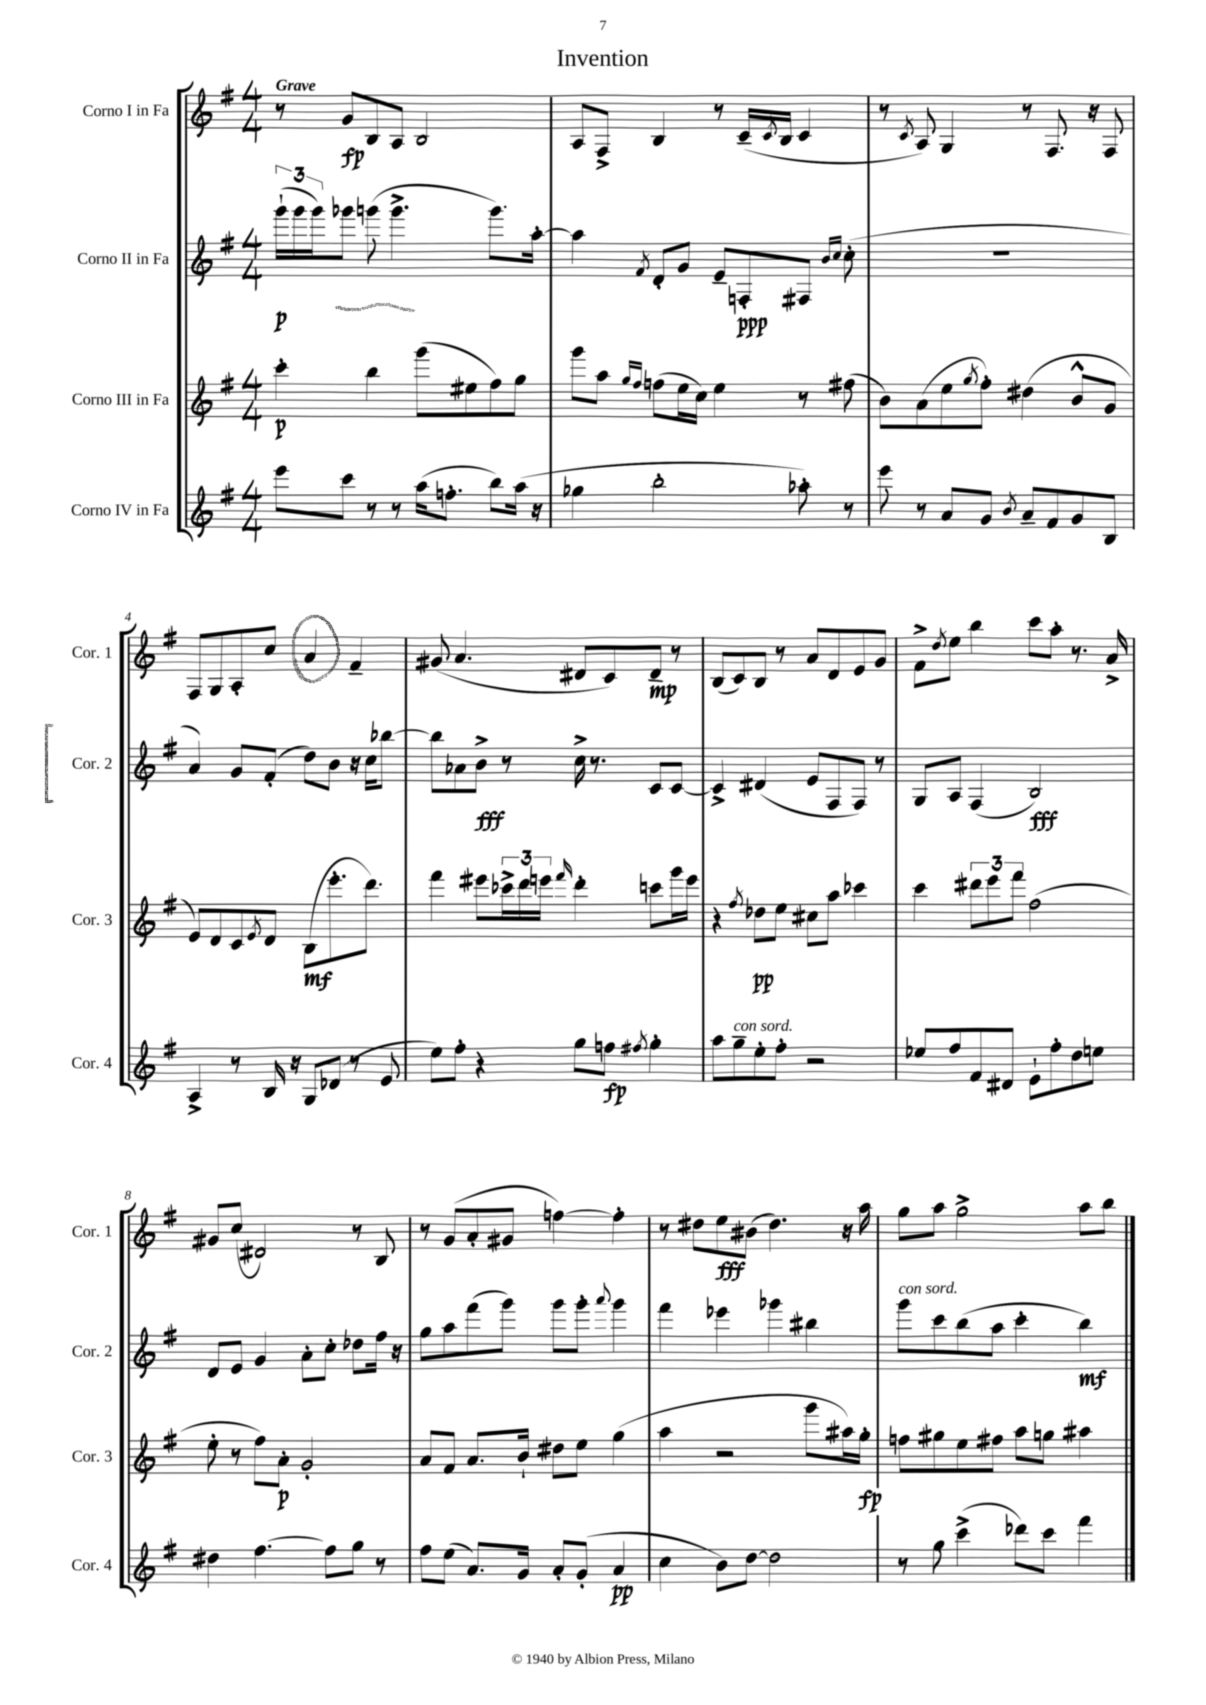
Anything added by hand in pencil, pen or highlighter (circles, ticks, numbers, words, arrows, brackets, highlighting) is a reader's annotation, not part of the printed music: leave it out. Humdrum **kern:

**kern	**kern	**kern	**kern
*staff4	*staff3	*staff2	*staff1
*clefG2	*clefG2	*clefG2	*clefG2
*k[f#]	*k[f#]	*k[f#]	*k[f#]
*M4/4	*M4/4	*M4/4	*M4/4
8eee	4ccc'	(24ggg`	8r
.	.	24ggg	.
.	.	24ggg)	.
8ccc	.	8ggg-	8g
8r	4bb	(8ggg	8B
8r	.	4.ggg^	8A
(16aa	(8ggg	.	2B
8.ff'	.	.	.
.	8ee#	.	.
8bb)	8ff#)	8.ggg)	.
(16aa	8gg	.	.
16r	.	[16aa'	.
=	=	=	=
4gg-	8ggg	4aa]	8A
.	8aa	.	8F#^
.	16qqgg	.	.
.	16qqff#	8qf#	.
2bb'	(8ff	8d'	4B
.	16ee	8g	.
.	16cc)	.	.
.	4ee	8e~	8r
.	.	8F'	(16c~
.	.	.	8qc
.	.	.	16B
8aa-')	8r	8F#	4c
.	.	16qqb	.
.	.	16qqcc	.
8r	(8ff#	(8cc'	.
=	=	=	=
8eee	8b)	1r	8r
.	.	.	8qc
8r	(8a	.	8A)
8a	8ee	.	4G
.	8qgg	.	.
8g	8ff#')	.	.
8qb	.	.	.
8a~	(4dd#	.	8r
8f#	.	.	8.F#
8g	8b^^	.	.
.	.	.	16r
8B	8g	.	8F#
=	=	=	=
4A^	8e)	4a)	8F#
.	8d	.	8G
8r	8c	8g	8A'
.	8qe	.	.
16B	8d	(8f#'	8cc
16r	.	.	.
8G	(8B	8dd)	4a
(8d-	8.eee'	8b	.
8r	.	16r	4f#~
.	8.ddd)	16cc	.
8e	.	[8bb-	.
=	=	=	=
8ee)	4fff#	8bb-]	(8g#
8ff#'	.	8a-	4.a
4r	8eee#	8b^	.
.	24ccc-^	8r	.
.	24ddd	.	.
.	24eee	.	.
.	16qqfff#	.	.
8gg	4ddd'	16cc^	8d#
.	.	8.r	.
8ff	.	.	8c)
8qff#	.	.	.
4gg'	8ccc	8c	8d#~
.	16ggg	[8c	8r
.	16eee	.	.
=	=	=	=
8aa	4r	4c^]	(8B
8gg~	.	.	8c)
.	8qff#	.	.
8ee'	8dd-	(4d#	8B
8ff#'	8ee	.	8r
2r	8cc#	8e	8a
.	8aa	8F#	8d
.	4ccc-	8F#)	8e
.	.	8r	8g
=	=	=	=
8ee-	4ccc	8G	8f#^
.	.	.	8qdd
8ff#	.	8A	8ee
8f#	12ddd#	(4F#	4bb
.	12eee	.	.
8d#	.	.	.
.	12fff#	.	.
8e`	(2ff#	2B)	8ccc
8ff#'	.	.	8aa'
8dd	.	.	8.r
8ee	.	.	.
.	.	.	16a^
=	=	=	=
4dd#	8ee'	8d	8g#
.	8r	8e	(8cc
[4.ff#	8ff#)	4g	2d#)
.	8a'	.	.
.	2g'	8a'	.
8ff#]	.	8cc'	.
8gg	.	8dd-	8r
8r	.	16ff#	8B
.	.	16r	.
=	=	=	=
8ff#	8a	8gg	8r
(8ee	8f#	8aa	(8g
8.a)	8.a	(8fff#	8a'
.	.	8ggg)	8g#
16g	16b`	.	.
8a'	8dd#	8ggg	[4ff)
(8g'	8ee	8ggg'	.
.	.	8qqaaa	.
4a	(4gg	4ggg	4ff']
=	=	=	=
4cc	4aa	4fff#	8r
.	.	.	8dd#
8b)	2r	4eee-	8ee
[8dd	.	.	(8b#
2dd]	.	4ggg-	4.dd#)
.	8ggg	4bb#	.
.	16aa#)	.	16r
.	16gg'	.	16aa
=	=	=	=
8r	8ff	8ggg	8gg
8gg	8gg#	8ccc	8aa
(4ccc^	8ee	(8bb	2gg^
.	8ff#	8aa	.
8ddd-)	8aa	4ccc'	.
8ccc	8gg	.	.
4fff#	4aa#	4bb)	8aa
.	.	.	8bb
==	==	==	==
*-	*-	*-	*-
